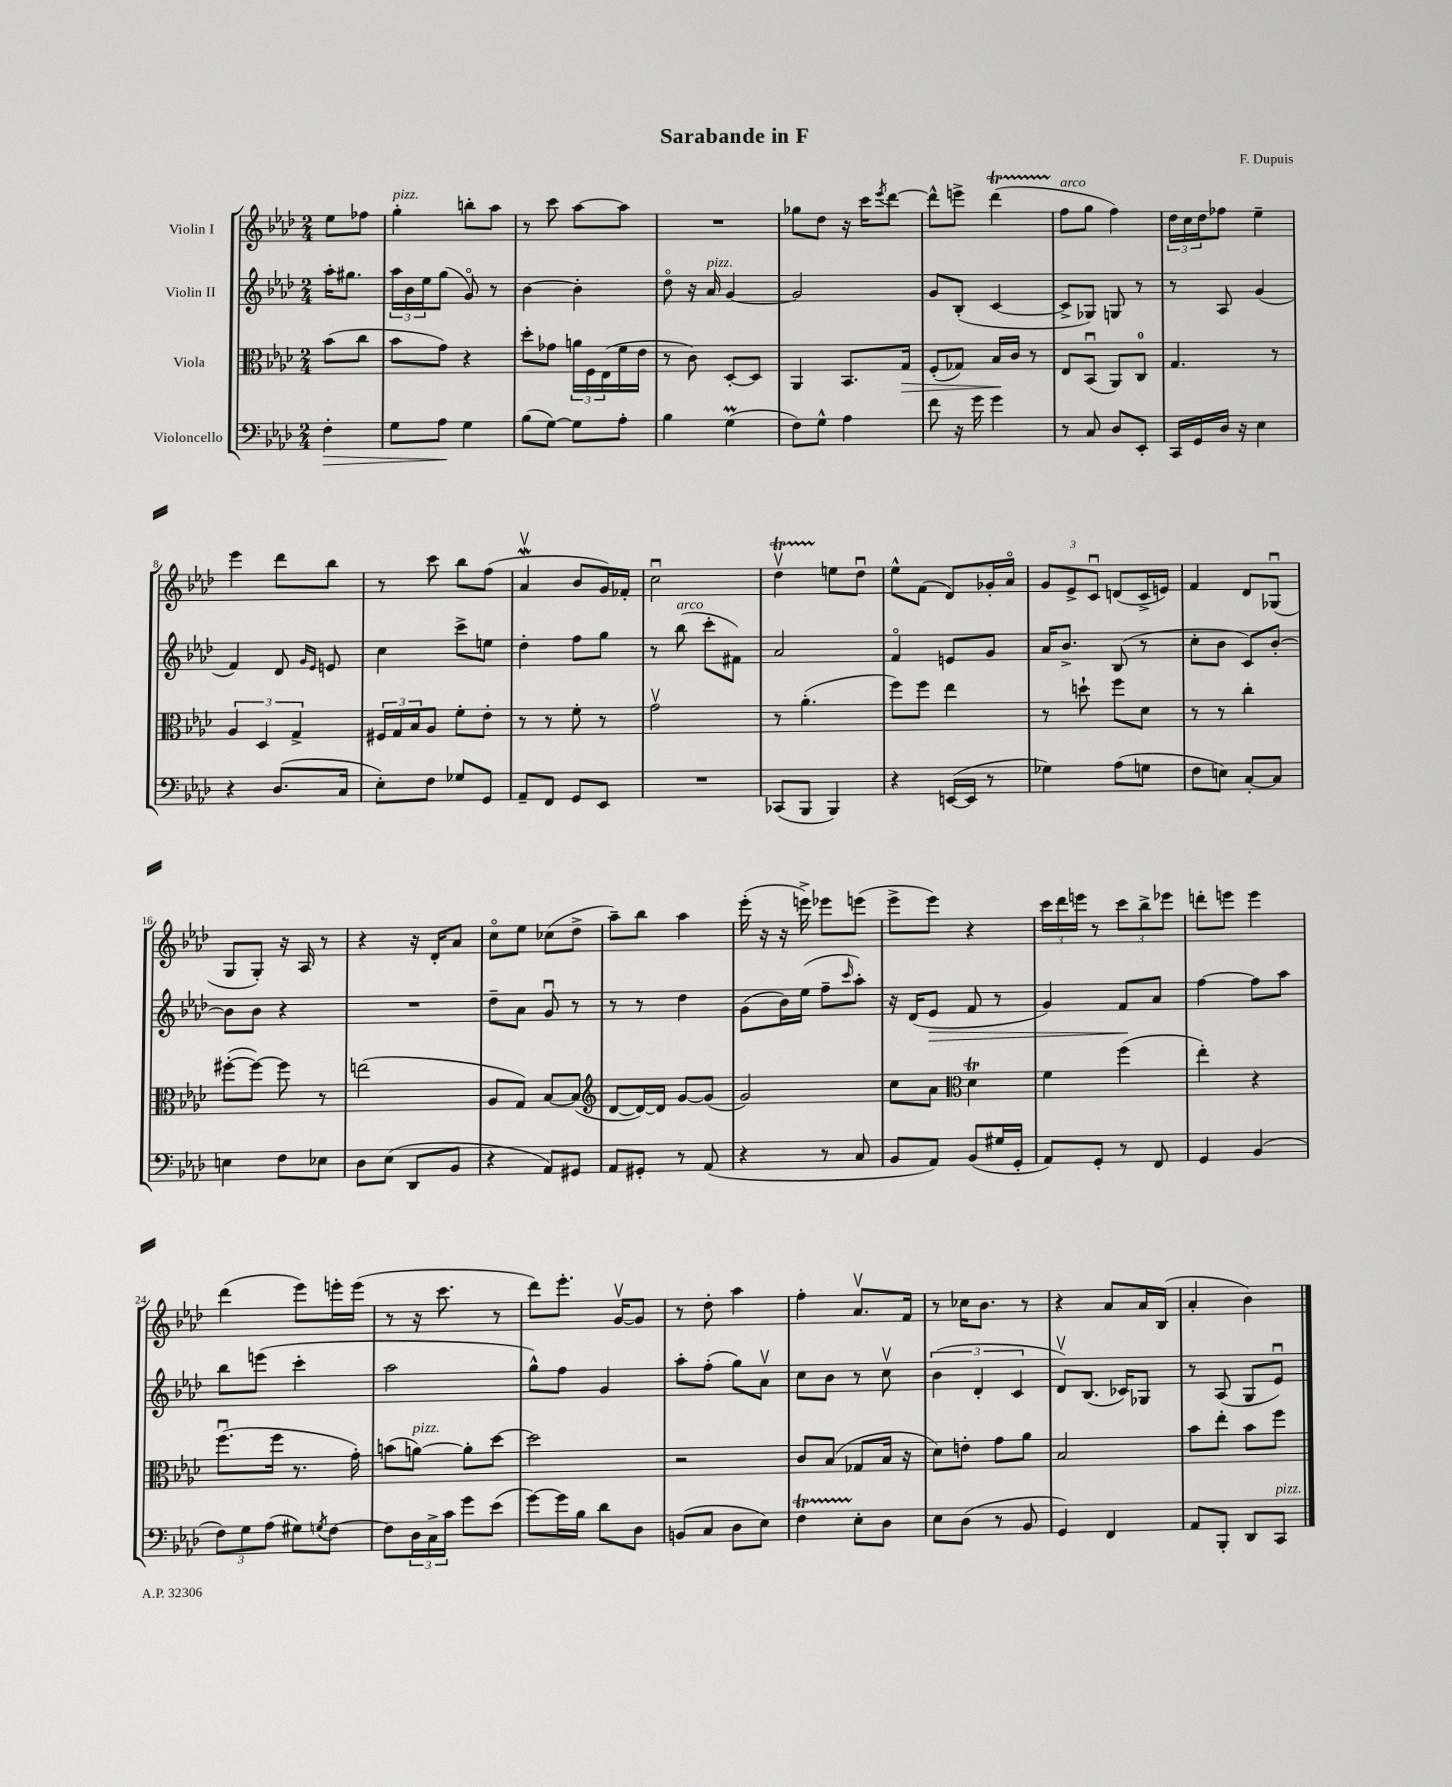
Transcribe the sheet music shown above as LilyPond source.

\header { title = "Sarabande in F" composer = "F. Dupuis" }
<<
\new StaffGroup <<
\new Staff = "s0" \with { instrumentName = "Violin I" } {
    \clef treble \key aes \major \numericTimeSignature \time 2/4 \partial 4
    ees''8 fes''8 |
    g''4-.^\markup { \italic "pizz." } b''8-. aes''8 |
    r8 c'''8 aes''8~ aes''8 |
    R2 |
    ges''8 des''8 r16 c'''16 \acciaccatura { ees'''8 } des'''8~ |
    des'''8-^ e'''8-> des'''4\startTrillSpan( |
    f''8\stopTrillSpan^\markup { \italic "arco" } g''8 f''4) |
    \tuplet 3/2 { des''16 c''16 des''16 } fes''8 ees''4-- |
    ees'''4 des'''8 bes''8 |
    r8 c'''8 bes''8 f''8( |
    aes'4\upbow\mordent bes'8 g'16) fes'16-. |
    c''2\downbow |
    des''4\upbow\startTrillSpan e''8\stopTrillSpan des''8\downbow |
    ees''8-^ f'8( des'8) ges'16-. aes'16\flageolet |
    \tuplet 3/2 { g'8 ees'8-> c'8\downbow } d'8( c'16-> e'16) |
    f'4 des'8 ges8\downbow( |
    g8 g8-.) r16 aes16 r8 |
    r4 r16 des'16-. aes'8 |
    c''8\flageolet ees''8 ces''8( des''8-> |
    aes''8--) bes''8 aes''4 |
    ees'''16-.( r16 r16 e'''16->) ees'''8 e'''8( |
    ees'''8-> ees'''8) r4 |
    \tuplet 3/2 { c'''16 des'''16 e'''16 } r8 \tuplet 3/2 { c'''8 bes''8-> ees'''8 } |
    d'''8-. e'''8 e'''4 |
    des'''4( ees'''8) e'''16-. e'''16( |
    r8 r16 c'''8. r8 |
    des'''8) ees'''8.-. g'16~\upbow g'8 |
    r8 des''8-. aes''4 |
    f''4-. aes'8.\upbow f'16 |
    r8 ces''16 bes'8. r8 |
    r4 aes'8 aes'16 bes16( |
    aes'4-. bes'4) \bar "|." |
}
\new Staff = "s1" \with { instrumentName = "Violin II" } {
    \clef treble \key aes \major \numericTimeSignature \time 2/4 \partial 4
    aes''16-. gis''8. |
    \tuplet 3/2 { aes''16 bes'16 ees''16 } g''8( g'8\flageolet) r8 |
    bes'4~ bes'4-. |
    des''8\flageolet r16 aes'16^\markup { \italic "pizz." } g'4~ |
    g'2 |
    g'8 bes8-.( c'4~ |
    c'8-> ges8) g8 r8 |
    r8 aes8 g'4( |
    f'4) des'8 \grace { g'16 ees'16 } e'8 |
    c''4 c'''8-> e''8 |
    des''4-. f''8 g''8 |
    r8 bes''8^\markup { \italic "arco" }( c'''8-. fis'8) |
    aes'2 |
    f'4\flageolet e'8 g'8 |
    aes'16 bes'8.-> bes8( r8 |
    c''8-. bes'8 c'8) bes'8~-. |
    bes'8 bes'8 r4 |
    R2 |
    des''8-- aes'8 g'8\downbow r8 |
    r8 r8 des''4 |
    g'8( bes'16) ees''16( f''8-- \grace { c'''16 } aes''8-.) |
    r16 des'16( ees'8\> f'8 r8 |
    g'4) f'8\! aes'8 |
    f''4~ f''8 aes''8 |
    bes''8 e'''8( c'''4-. |
    aes''2 |
    g''8-^) f''8 g'4 |
    aes''8-. f''8-.( g''8) aes'8\upbow |
    c''8 bes'8 r8 c''8\upbow |
    \tuplet 3/2 { bes'4( des'4-. c'4 } |
    des'8\upbow) bes8.( ces'16) ges8 |
    r8 aes8( g8 ees'8\downbow) \bar "|." |
}
\new Staff = "s2" \with { instrumentName = "Viola" } {
    \clef alto \key aes \major \numericTimeSignature \time 2/4 \partial 4
    bes'8( c''8 |
    bes'8 g'8) r4 |
    des''8-. ges'8 \tuplet 3/2 { a'16 f16 ees16( } f'16 ees'16 |
    r8 c'8) des8~-. des8 |
    aes,4 bes,8. g16\> |
    f8-.( ges8) bes16\! c'16 r8 |
    ees8 bes,8\downbow( aes,8) c8-0 |
    g4. r8 |
    \tuplet 3/2 { aes4 des4 g4-> } |
    \tuplet 3/2 { fis16 g16 bes16 } aes8 f'8-. ees'8-. |
    r8 r8 f'8-. r8 |
    g'2\upbow |
    r8 aes'4.-.( |
    f''8) f''8 ees''4 |
    r8 d''8-! f''8 des'8 |
    r8 r8 c''4-. |
    fis''8~-.( fis''8~) fis''8 r8 |
    e''2( |
    aes8 g8) bes8~ bes8( |
    \clef treble des'8~ des'16~) des'16 g'8~ g'8( |
    g'2) |
    c''8 aes'8 \clef alto des'4\trill |
    f'4 f''4( |
    ees''4-.) r4 |
    f''8.\downbow( f''16 r8. g'16-.) |
    b'8( a'8~^\markup { \italic "pizz." }) a'8-. des''8~ |
    des''2 |
    r2 |
    c'8 bes8( ges8 bes16 r16 |
    des'8) e'8-. g'8 aes'8 |
    bes2 |
    bes'8 ees''8-. bes'8 f''8 \bar "|." |
}
\new Staff = "s3" \with { instrumentName = "Violoncello" } {
    \clef bass \key aes \major \numericTimeSignature \time 2/4 \partial 4
    f4-.\> |
    g8 aes8\! g4 |
    bes8( g8~) g8 aes8-. |
    bes4 g4\prall( |
    f8) g8-^ aes4 |
    f'8 r16 g'16 g'4 |
    r8 c8 des8 ees,8-. |
    c,16 g,16 des16 r16 ees4 |
    r4 des8.( c16 |
    ees8-.) f8 ges8 g,8 |
    aes,8-- f,8 g,8 ees,8 |
    R2 |
    ces,8( bes,,8 bes,,4) |
    r4 e,16~( e,16 r8 |
    ges4) aes8( g8 |
    f8 e8) c8~-. c8 |
    e4 f8 ees8 |
    des8 ees8( des,8 bes,8 |
    r4 aes,8) gis,8 |
    aes,8 gis,8-. r8 aes,8( |
    r4 r8 c8 |
    bes,8 aes,8) bes,8( gis16 g,16-. |
    aes,8) g,8-. r8 f,8 |
    g,4 bes,4( |
    \tuplet 3/2 { f8) g8 aes8( } gis8) \acciaccatura { g8 } f8~ |
    f8 \tuplet 3/2 { des16 c16-> c'16 } g'8 ees'8( |
    g'8~) g'16 bes16 des'8 des8 |
    b,8( c8 des8 ees8) |
    f4\startTrillSpan ees8-.\stopTrillSpan des8 |
    ees8 des8( r8 bes,8 |
    g,4) f,4 |
    aes,8 bes,,8-. des,8 c,8^\markup { \italic "pizz." } \bar "|." |
}
>>
>>
